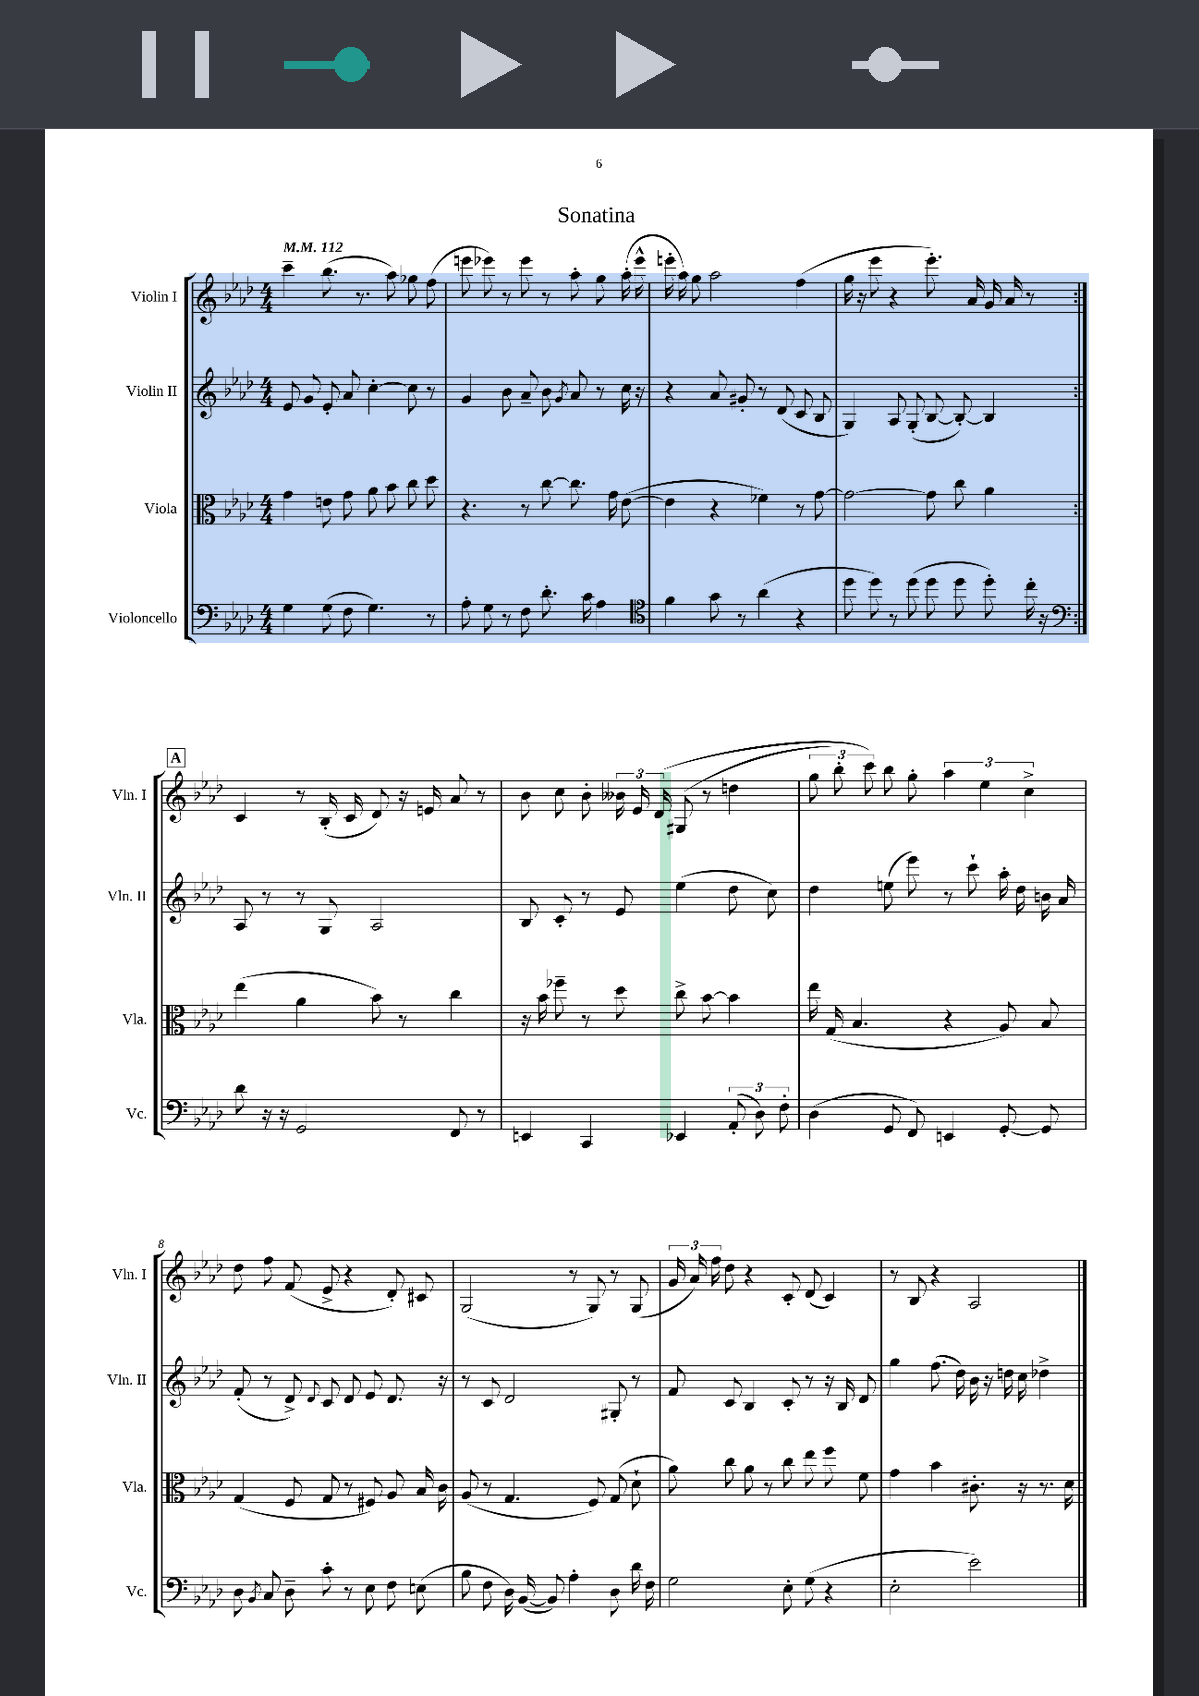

**kern	**kern	**kern	**kern
*part4	*part3	*part2	*part1
*staff4	*staff3	*staff2	*staff1
*I"Violoncello	*I"Viola	*I"Violin II	*I"Violin I
*I'Vc.	*I'Vla.	*I'Vln. II	*I'Vln. I
*clefF4	*clefC3	*clefG2	*clefG2
*k[b-e-a-d-]	*k[b-e-a-d-]	*k[b-e-a-d-]	*k[b-e-a-d-]
*M4/4	*M4/4	*M4/4	*M4/4
*MM112	*MM112	*MM112	*MM112
=1	=1	=1	=1
4G\	4g\	8e-/	4ccc~\
.	.	8g/	.
(8G\	8en\	8e-'/	(8.bb-\
8F\	8g\	8a-/	.
.	.	.	8.r
4.G\)	8a-\	[4cc'\	.
.	8b-\	.	8aa-\)
.	8cc\	8cc\]	8gg-X\
8r	8dd-\	8r	(8ff\
=2	=2	=2	=2
8A-'\	4.r	4g/	8eeen\
8G\	.	.	8eee-X\)
8r	.	8b-\	8r
8F\	8r	8a-~/	8eee-\
8.d-'\	[8cc\	8b-\	8r
.	.	8qg/	.
.	8.cc\]	8a-/	8aa-'\
16c\	.	.	.
4A-\	.	8r	8gg\
.	16g\	.	.
.	([8e-\	16cc\	(16aa-'\
.	.	16r	16eee-^^\
=3	=3	=3	=3
*clefC4	*	*	*
4f\	4e-\]	4r	16eeen'\
.	.	.	16aa-\)
.	.	.	8gg\
8g\	4r	8a-/	2aa-\
8r	.	8g#X'/	.
(4a-\	4f-X\)	8r	.
.	.	(8d-/	.
4r	8r	8c/	(4ff\
.	[8g\	8B-/	.
=4	=4	=4	=4
8dd-\	2g\_	4G/)	16gg\
.	.	.	16r
8dd-\)	.	.	8eee-\
8r	.	8A-/	4r
(8dd-\	.	(8G'/	.
8dd-\	8g\]	[8B-/	8.eee-'\)
8dd-\	8cc\	8B-'/_)	.
.	.	.	16a-/
8dd-'\)	4a-\	4B-/]	16g/
.	.	.	16a-/
16cc'\	.	.	8r
16r	.	.	.
!!LO:LB:g=z
!!LO:REH:place=s1:t=A
=5:|!	=5:|!	=5:|!	=5:|!
*clefF4	*	*	*
8d-\	(4ee-\	8A-/	4c/
16r	.	8r	.
16r	.	.	.
2GG/	4a-\	8r	8r
.	.	8G/	(16B-'/
.	.	.	16c/
.	8b-\)	2A-/	8d-/)
.	8r	.	16r
.	.	.	16en/
8FF/	4cc\	.	8a-/
8r	.	.	8r
=6	=6	=6	=6
4EEn/	16r	8B-/	8b-\
.	16b-\	.	.
.	8ff-X~\	8c'/	8cc\
4CC/	8r	8r	8b-'\
.	8dd-\	8e-/	24b--X\
.	.	.	24e-/
.	.	.	(24d-/
4EE-X/	8cc^\	(4ee-\	(8G#X/
.	[8b-\	.	8r
(12AA-'/	4b-\]	8dd-\	4ddn\
12D-\)	.	.	.
.	.	8cc\)	.
12F'\	.	.	.
=7	=7	=7	=7
(4D-\	16ee-\	4dd-\	12gg\
.	(16G/	.	.
.	.	.	12bb-'\)
.	4.B-/	.	.
.	.	.	12ccc\)
8GG/	.	(8een\	8bb-\
8FF/)	.	8eee-\)	8gg'\
4EEn/	4r	8r	6aa-\
.	.	8ccc`\	.
.	.	.	6ee-\
[8GG'/	8A-/)	16aa-'\	.
.	.	16dd-\	.
.	.	.	6cc^\
8GG/]	8B-/	16bn\	.
.	.	16a-/	.
!!LO:LB:g=z
=8	=8	=8	=8
8D-\	(4G/	(8f'/	8dd-\
8qBB-/	.	.	.
8C/	.	8r	8ff\
8D-~\	8F/	8d-^/)	(8f/
.	.	8qqd-/	.
8c'\	8G/	8c/	8e-^/
8r	8r	8d-/	4r
8E-\	8F#X/)	8e-/	.
8F\	8A-/	8.d-/	8d-'/)
(8En\	16B-/	.	8c#X/
.	16c\	16r	.
=9	=9	=9	=9
8B-\	(8A-/	8r	(2G/
8F\	8r	8c/	.
16D-\)	4.G/	2d-/	.
([16BB-/	.	.	.
8BB-/])	.	.	.
4A-'\	.	.	8r
.	8F/)	.	8G/)
8D-\	(8G/	8G#X'/	8r
16d-\	8d-`\	8r	(8G/
16F\	.	.	.
=10	=10	=10	=10
2G\	8a-\)	8f/	24g/
.	.	.	24a-/)
.	.	.	24ff\
.	8cc\	8c/	8dd-\
.	8a-\	4B-/	4r
.	8r	.	.
8E-'\	8cc\	8c'/	8c'/
(8G\	8ee-\	8r	(8d-/
4r	8ff\	16r	4c/)
.	.	16B-/	.
.	8f\	8d-/	.
=11	=11	=11	=11
2E-'\	4g\	4gg\	8r
.	.	.	8B-/
.	4b-\	(8.ff\	4r
.	.	16dd-\)	.
2e-\)	8.c#X'\	16b-\	2A-/
.	.	16r	.
.	.	16ddn\	.
.	16r	16cc\	.
.	8.r	4dd-X^\	.
.	16d-\	.	.
==	==	==	==
*-	*-	*-	*-
